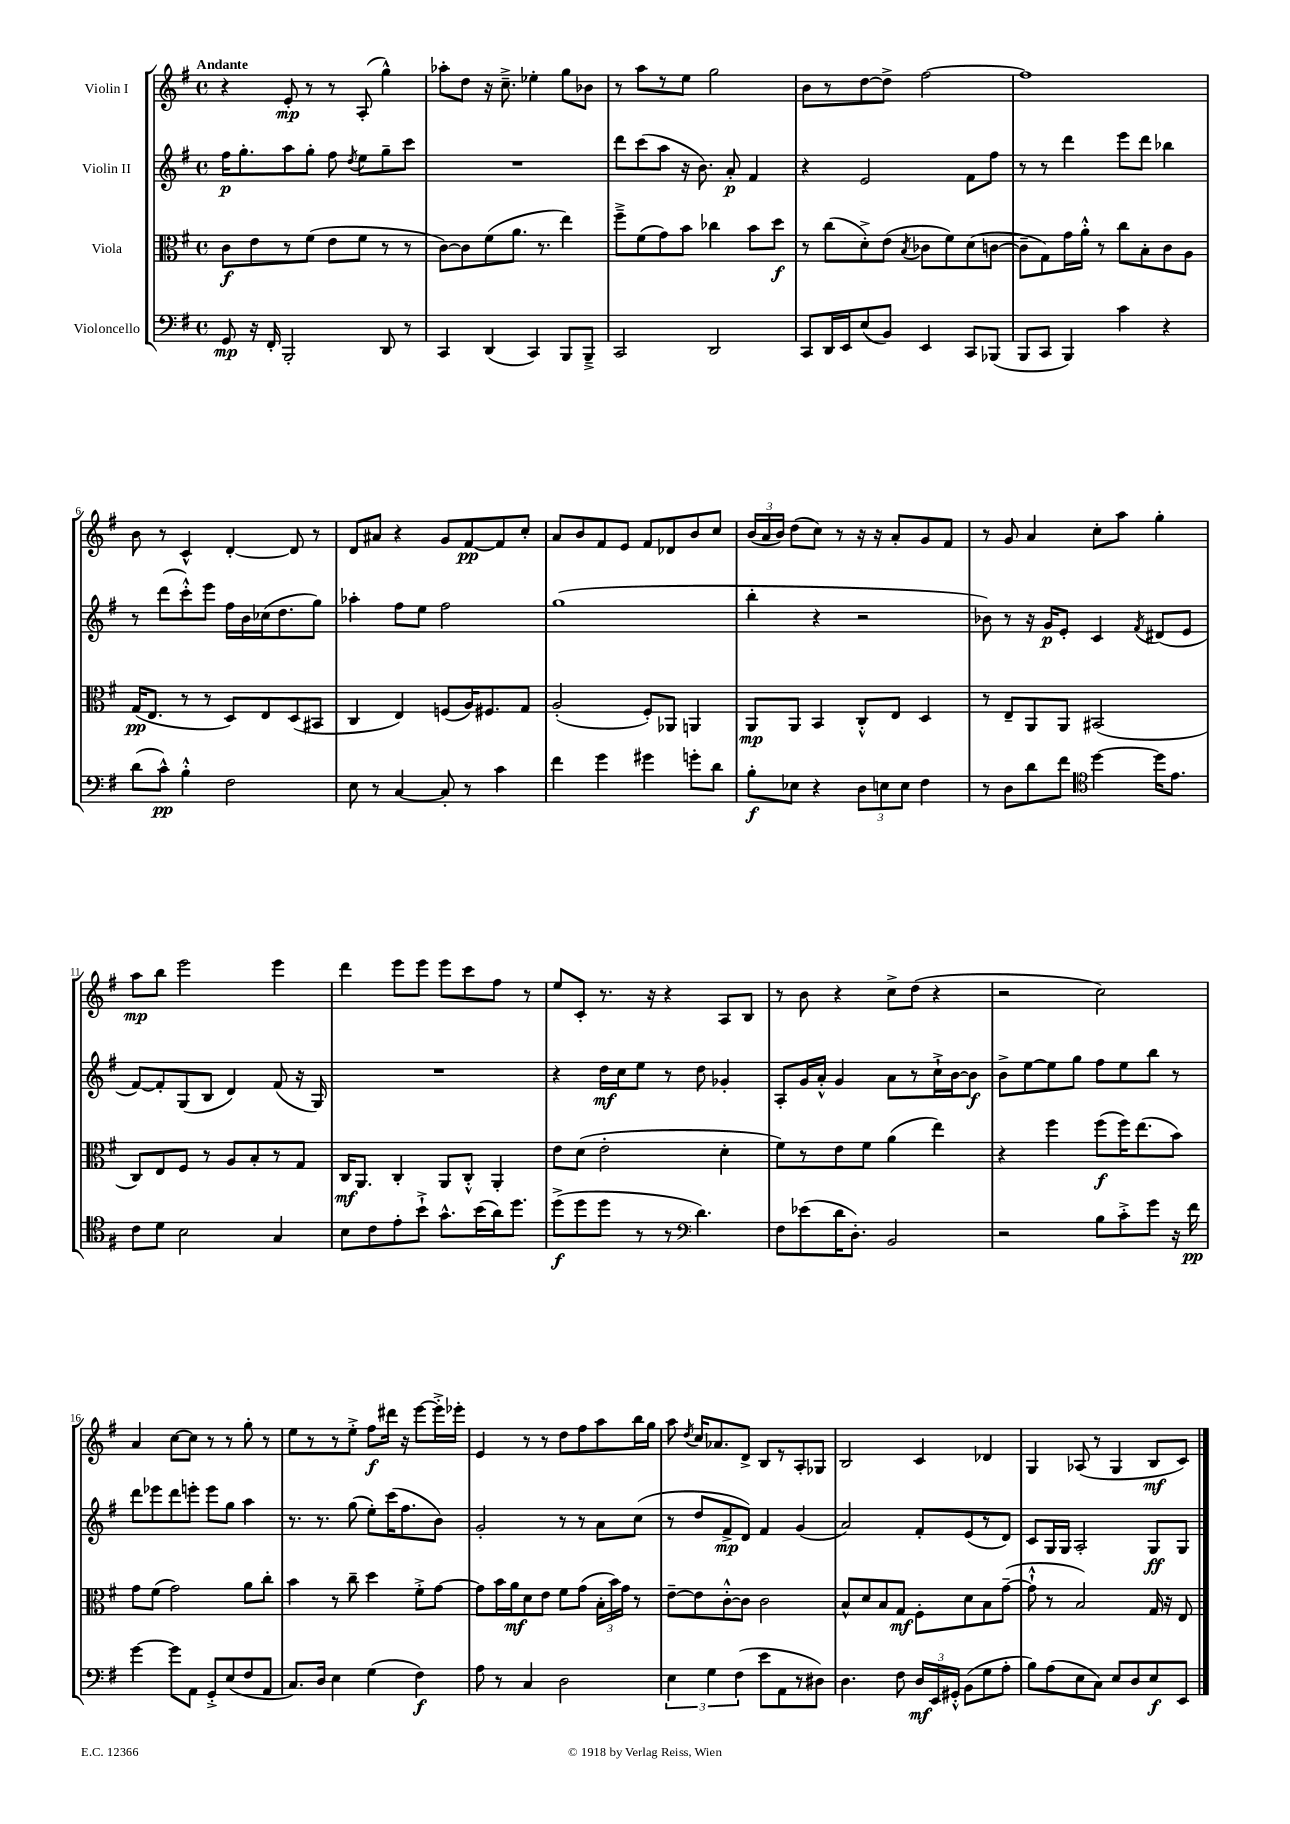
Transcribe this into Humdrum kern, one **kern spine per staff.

**kern	**kern	**kern	**kern
*staff4	*staff3	*staff2	*staff1
*clefF4	*clefC3	*clefG2	*clefG2
*k[f#]	*k[f#]	*k[f#]	*k[f#]
*M4/4	*M4/4	*M4/4	*M4/4
*met(c)	*met(c)	*met(c)	*met(c)
8GG	8c	16ff#	4r
.	.	8.gg'	.
16r	8e	.	.
16FF#'	.	.	.
2BBB'	8r	8aa	8e'
.	(8f#	8gg'	8r
.	8e	8ff#	8r
.	.	8qdd	.
.	8f#	8ee	(8A'
8DD	8r	8gg~	4gg^^)
8r	8r	8ccc	.
=	=	=	=
4CC	[8c)	1r	8aa-'
.	8c]	.	8dd
(4DD	(8f#	.	16r
.	.	.	8.cc~^
.	8.a	.	.
4CC)	.	.	4ee-'
.	8.r	.	.
8BBB	4ee)	.	8gg
8BBB~^	.	.	8b-
=	=	=	=
2CC	8ff#~^	8ddd	8r
.	(8f#	(8ccc	8aa
.	8g)	8aa	8r
.	8b	16r	8ee
.	.	8.b)	.
2DD	4cc-	.	2gg
.	.	8a'	.
.	8b	4f#	.
.	8dd	.	.
=	=	=	=
8CC	8r	4r	8b
16DD	(8cc	.	8r
16EE	.	.	.
(8E	8d'^)	2e	[8dd
8BB)	(8e	.	8dd^]
.	8qB	.	.
4EE	8c-	.	[2ff#
.	8f#)	.	.
8CC	(8d	8f#	.
(8BBB-	[8c	8ff#	.
=	=	=	=
8BBB	8c~]	8r	1ff#]
8CC	8G)	8r	.
4BBB)	16g	4ddd	.
.	16a'^^	.	.
.	8r	.	.
4c	8cc	8eee	.
.	8B'	8ddd	.
4r	8c	4bb-	.
.	8A	.	.
=	=	=	=
(8d	(16G	8r	8b
.	8.E	.	.
8c^^)	.	(8ddd	8r
4B'^^	8r	8ccc'^^)	4c^^
.	8r	8eee	.
2F#	8D)	16ff#	[4d'
.	.	16b	.
.	8E	(16cc-	.
.	.	8.dd	.
.	(8D	.	8d]
.	8BB#	8gg)	8r
=	=	=	=
8E	4C	4aa-'	8d
8r	.	.	8a#
[4C	4E)	8ff#	4r
.	.	8ee	.
8C']	(8F	2ff#	8g
8r	16A)	.	[8f#
.	8.F#	.	.
4c	.	.	8f#]
.	8G	.	8cc'
=	=	=	=
4f#	(2A'	(1gg	8a
.	.	.	8b
4g	.	.	8f#
.	.	.	8e
4g#	8F#')	.	8f#
.	8AA-	.	8d-
8g'	4AA	.	8b
8d	.	.	8cc
=	=	=	=
8B'	8AA	4bb'	(24b
.	.	.	24a
.	.	.	24b)
8E-	8AA	.	(8dd
4r	4BB	4r	8cc)
.	.	.	8r
12D	8C'^^	2r	16r
.	.	.	16r
12E	.	.	.
.	8E	.	8a'
12E	.	.	.
4F#	4D	.	8g
.	.	.	8f#
=	=	=	=
8r	8r	8b-)	8r
8D	8E~	8r	8g
8d	8AA	16r	4a
.	.	16g	.
8f#	8AA	8e'	.
*clefC4	*	*	*
[4dd	(2BB#	4c	8cc'
.	.	.	8aa
.	.	8qf#	.
16dd]	.	(8d#	4gg'
8.e	.	.	.
.	.	8e	.
=	=	=	=
8c	8C)	[8f#)	8aa
8d	8E	8f#']	8bb
2B	8F#	(8G	2eee
.	8r	8B	.
.	8A	4d)	.
.	8B'	.	.
4G	8r	(8f#	4eee
.	8G	16r	.
.	.	16G)	.
=	=	=	=
8B	16C	1r	4ddd
.	8.AA	.	.
8c	.	.	.
8e'	4C'	.	8eee
8b`^	.	.	8eee
8.g^^	8AA	.	8eee
.	8C'^^	.	8ccc
(16b	.	.	.
16a)	4AA'	.	8ff#
8.dd	.	.	.
.	.	.	8r
=	=	=	=
(8dd^	8e	4r	8ee
8dd	(8d	.	8c'
8dd	2e'	16dd	8.r
.	.	16cc	.
8r	.	8ee	.
.	.	.	16r
8r	.	8r	4r
*clefF4	*	*	*
4.d)	.	8dd	.
.	4d'	4g-'	8A
.	.	.	8B
=	=	=	=
8F#	8f#)	8A'	8r
(8e-	8r	16g	8b
.	.	16a'^^	.
16d	8e	4g	4r
8.D')	.	.	.
.	8f#	.	.
2BB	(4a	8a	8cc^
.	.	8r	(8dd
.	4ee)	16cc`^	4r
.	.	[16b	.
.	.	8b]	.
=	=	=	=
2r	4r	8b^	2r
.	.	[8ee	.
.	4ff#	8ee]	.
.	.	8gg	.
8B	(8ff#	8ff#	2cc)
8c'^	16ff#)	8ee	.
.	(8.ee	.	.
8g	.	8bb	.
16r	8b)	8r	.
16f#	.	.	.
=	=	=	=
[4g	8g	8ddd	4a
.	(8f#	8eee-	.
8g]	2g)	8ddd	[8cc
8AA	.	8eee'	8cc]
8GG'^	.	8eee	8r
(8E	.	8gg	8r
8F#	8a	4aa	8gg'
8AA	8cc'	.	8r
=	=	=	=
8.C)	4b	8.r	8ee
.	.	.	8r
16D	.	8.r	.
4E	8r	.	8r
.	8cc~	(8gg	8ee'^
(4G	4dd	8ee')	8ff#
.	.	(16ccc	16ddd#
.	.	8.ff#	16r
4F#)	8f#'^	.	[8eee
.	[8g	8b)	16eee'^]
.	.	.	16eee-'
=	=	=	=
8A	8g]	2g'	4e
8r	16b	.	.
.	16a	.	.
4C	8d	.	8r
.	8e	.	8r
2D	8f#	8r	8dd
.	(8g	8r	8ff#
.	24B'	8a	8aa
.	24b)	.	.
.	24g	.	.
.	8r	(8cc	16bb
.	.	.	16gg
=	=	=	=
6E	[8e~	8r	8aa
.	.	.	8qdd
.	8e]	8dd	16cc
6G	.	.	.
.	.	.	8.a-
.	[8c'^^	8f#^	.
(6F#	.	.	.
.	8c]	8d)	8d^
8e	2c	4f#	8B
8AA	.	.	8r
8r	.	(4g	8A'
8D#)	.	.	8G-
=	=	=	=
4.D	8B^^	2a)	2B
.	8d	.	.
.	8B	.	.
8F#	8G	.	.
24D	8F#'	8f#'	4c
24EE	.	.	.
24GG#'^^	.	.	.
(8BB	8d	(8e	.
8G	8B	8r	4d-
8A'	([8g~	8d)	.
=	=	=	=
8B)	8g`^^]	8c	4G
(8A	8r	16G	.
.	.	16G	.
8E	2B)	2A'	(8A-
8C)	.	.	8r
8E	.	.	4G
8D	.	.	.
8E	16G	8G	8B
.	16r	.	.
8EE	8E	8G	8c)
==	==	==	==
*-	*-	*-	*-
